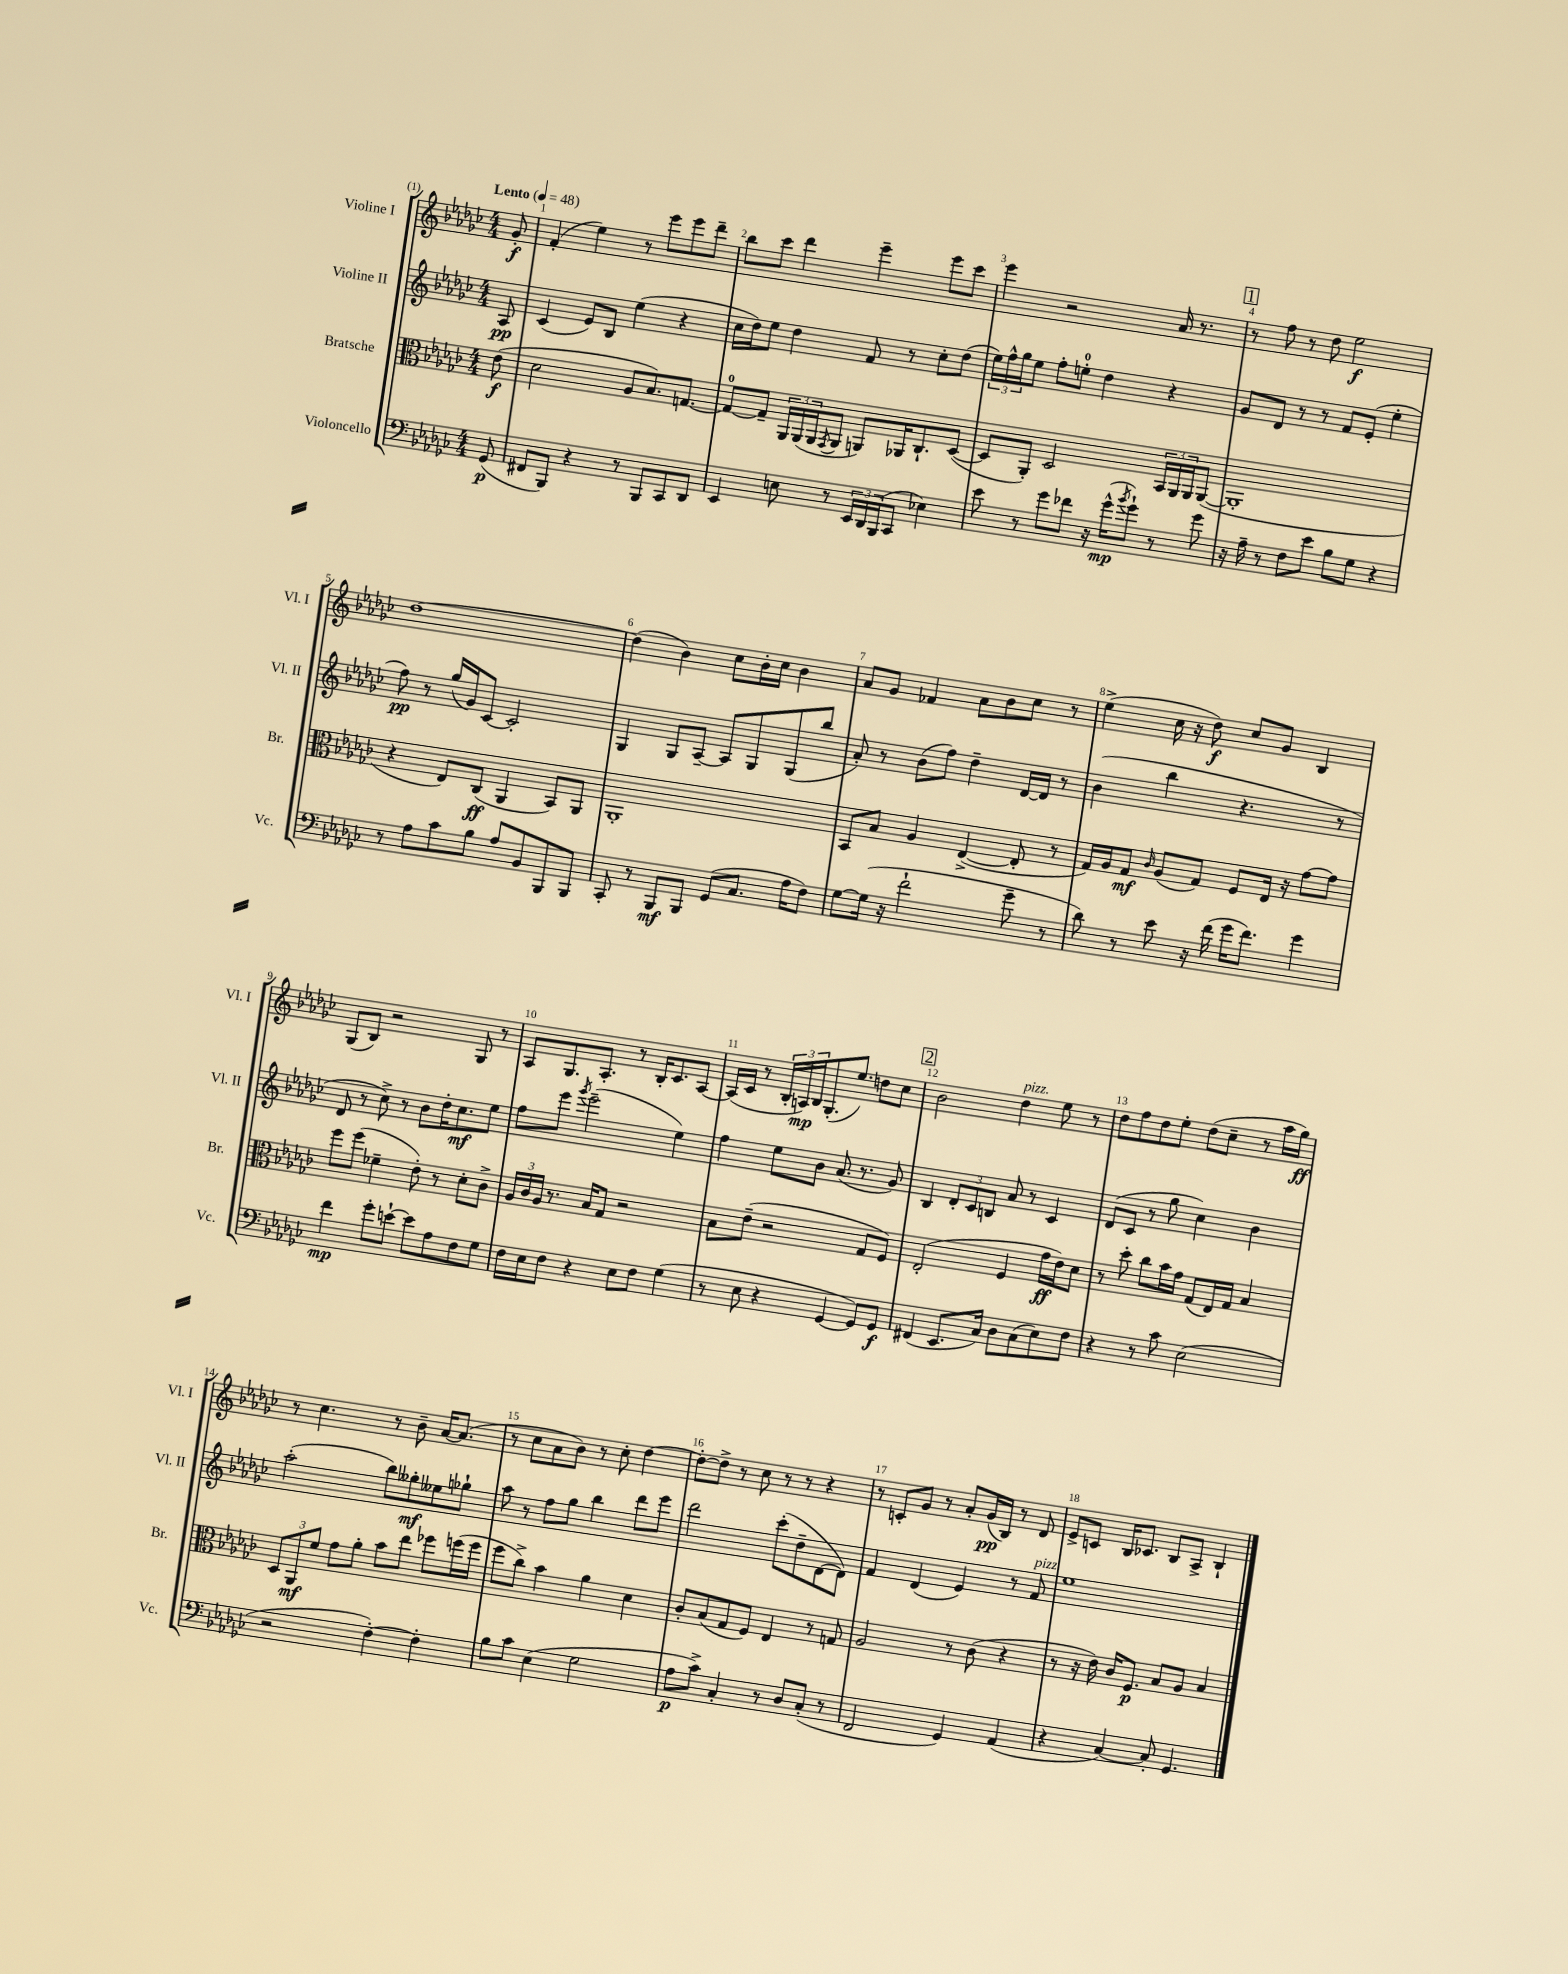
<<
\new StaffGroup <<
\new Staff = "s0" \with { instrumentName = "Violine I" shortInstrumentName = "Vl. I" } {
    \clef treble \key ges \major \numericTimeSignature \time 4/4 \partial 8 \tempo "Lento" 4 = 48
    ges'8-.\f |
    f'4-.( ees''4) r8 ees'''8 ees'''8 des'''8-- |
    bes''8 ces'''8 des'''4 ees'''4-- ees'''8 ces'''8 |
    ees'''4 r2 aes'16 r8. |
    \mark \markup { \box "1" } r8 f''8 r8 des''8 ees''2\f |
    des''1~ |
    des''4( bes'4) ces''8 bes'16-. ces''16 bes'4 |
    aes'8 ges'8 fes'4 aes'8 bes'8 ces''8 r8 |
    ees''4->( ces''16 r16 des''8\f) ces''8 ges'8 bes4 |
    ges8( bes8) r2 ges8 r8 |
    aes8 ges8. aes8.-. r8 bes16-. ces'8. aes8~ |
    aes16( ces'16 r8 \tuplet 3/2 { bes16-. a16\mp) bes16 } ges8.-.( ees''8.) d''8 ces''8 |
    \mark \markup { \box "2" } bes'2 des''4^\markup { \italic "pizz." } ees''8 r8 |
    des''8 f''8 des''8 ees''8-. des''8( ces''8-- r8 aes''16 ges''16\ff) |
    r8 ces''4. r8 bes'8-- aes'16~ aes'8.( |
    r8 ces''8 aes'8 bes'8) r8 ces''8-. des''4~ |
    des''8~-. des''8-> r8 ces''8 r8 r8 r4 |
    r8 c'8-. ges'8 r8 aes'8-. ges'16\pp( bes16) r8 des'8 |
    ees'8-> c'8 bes16 ces'8. bes8 aes8-> bes4-! \bar "|." |
}
\new Staff = "s1" \with { instrumentName = "Violine II" shortInstrumentName = "Vl. II" } {
    \clef treble \key ges \major \numericTimeSignature \time 4/4 \partial 8
    aes8\pp |
    ces'4( ees'8) bes8 ees''4( r4 |
    ces''16 des''16) ees''8 des''4 f'8 r8 ces''8-. des''8( |
    \tuplet 3/2 { ees''16) f''16-^ ges''16 } ees''8 f''8-. e''8-0-. des''4 r4 |
    \mark \markup { \box "1" } ges'8 des'8 r8 r8 f'8 ees'8-.( ees''4-. |
    f''8\pp) r8 ges''16( ges'16) ces'8~ ces'2-. |
    ges4 ges8 aes8~-- aes8 ges8 ges8( bes''8 |
    aes'8-.) r8 bes'8( f''8) des''4-- des'16~ des'16 r8 |
    bes'4( bes''4 r4. r8 |
    des'8 r8 ces''8->) r8 bes'8 des''16-. ces''8.\mf ees''8 |
    f''8 ees'''8 \acciaccatura { ges'''8 } ees'''2--( ees''4) |
    f''4 ees''8 bes'8 aes'8.( r8. ges'8) |
    \mark \markup { \box "2" } bes4 \tuplet 3/2 { des'8-. ces'8 b8 } aes'8 r8 ces'4 |
    des'8( ces'8 r8 ges''8 ces''4) bes'4 |
    aes''2-.( bes''8) geses''8-.\mf eeses''8 ges''8-! |
    aes''8 r8 f''8 ges''8 bes''4 des'''8 ees'''8 |
    des'''2 ces'''8-.( des''8-- des'8~ des'8) |
    f'4 des'4( ees'4) r8 f'8^\markup { \italic "pizz." } |
    ees''1 \bar "|." |
}
\new Staff = "s2" \with { instrumentName = "Bratsche" shortInstrumentName = "Br." } {
    \clef alto \key ges \major \numericTimeSignature \time 4/4 \partial 8
    ees'8\f( |
    des'2 aes8 bes8.) g8.~ |
    g8-0~ g8-- \tuplet 3/2 { aes,16 aes,16( aes,16 } \acciaccatura { ges,8 } aes,8 a,8) aes,16 ces8.-! des8~( |
    des8 aes,8-.) des2 \tuplet 3/2 { bes,16 aes,16 aes,16 } aes,8~( |
    \mark \markup { \box "1" } aes,1-. |
    r4 ees8) ces8\ff( aes,4 bes,8) aes,8 |
    aes,1-. |
    bes,8 bes8 aes4 ees4~->( ees8-. r8 |
    ges16) aes16 ges8\mf \grace { ces'16 } aes8( ges8) f8 ees16 r16 ges'8~ ges'8 |
    f''8 f''8( fes'4-- ees'8-.) r8 des'8-. ces'8-> |
    \tuplet 3/2 { aes16 ces'16 aes16 } r8. bes16 ges8 r2 |
    bes8 ees'8--( r2 ges8 f8) |
    \mark \markup { \box "2" } ees2-.( f4 ges'16\ff ees'16) des'8 |
    r8 des''8-. ces''8 bes'16 ges'16 ges8( ees16) ges16 bes4 |
    \tuplet 3/2 { des8 aes,8\mf f'8 } ges'8 aes'8-. bes'8 ees''8 fes''8 f''16( f''16 |
    f''8 ces''8->) bes'4 aes'4 des'4 |
    ces'8-. bes8( ges8 f8) ees4 r8 g8 |
    aes2 r8 ces'8( r4 |
    r8 r16 ees'16) ces'16 f8.\p bes8 aes8 bes4 \bar "|." |
}
\new Staff = "s3" \with { instrumentName = "Violoncello" shortInstrumentName = "Vc." } {
    \clef bass \key ges \major \numericTimeSignature \time 4/4 \partial 8
    ges,8\p( |
    fis,8 bes,,8) r4 r8 bes,,8 ces,8 des,8 |
    ees,4 e8 r8 \tuplet 3/2 { ees,16 des,16 bes,,16( } ces,8 ees4) |
    ees'8 r8 ges'8 fes'8 r16 ges'16-^\mp( \acciaccatura { bes'8 } ges'8-!) r8 ges'8 |
    \mark \markup { \box "1" } r16 aes16-- r8 f8 ees'8 bes8 ges8 r4 |
    r8 aes8 ces'8 bes8 aes8 bes,8 bes,,8 bes,,8 |
    ces,8-. r8 bes,,8\mf bes,,8 ges,8( ces8. aes16 f8) |
    ges8~ ges16( r16 f'2-! ges'8-- r8 |
    des'8) r8 ees'8 r16 f'16( ges'16 f'8.) ges'4 |
    f'4\mp ges'8-. e'8~-! e'8 aes8 f8 ges8 |
    f16 ees16 f8 r4 ees8 f8 ges4( |
    r8 ees8 r4 ges,4~ ges,8) ges,8\f |
    \mark \markup { \box "2" } fis,4( ees,8. ces16) des8 ces8( ees8) f8 |
    r4 r8 ces'8 ees2( |
    r2 f4~-.) f4-. |
    bes8 ces'8 ees4( ges2 |
    aes8\p ces'8->) ces4-. r8 des8 ces8-.( r8 |
    f,2 ges,4) aes,4( |
    r4 ces4~) ces8-. ges,4. \bar "|." |
}
>>
>>
\layout { \context { \Score \override BarNumber.break-visibility = ##(#f #t #t) barNumberVisibility = #all-bar-numbers-visible } }
